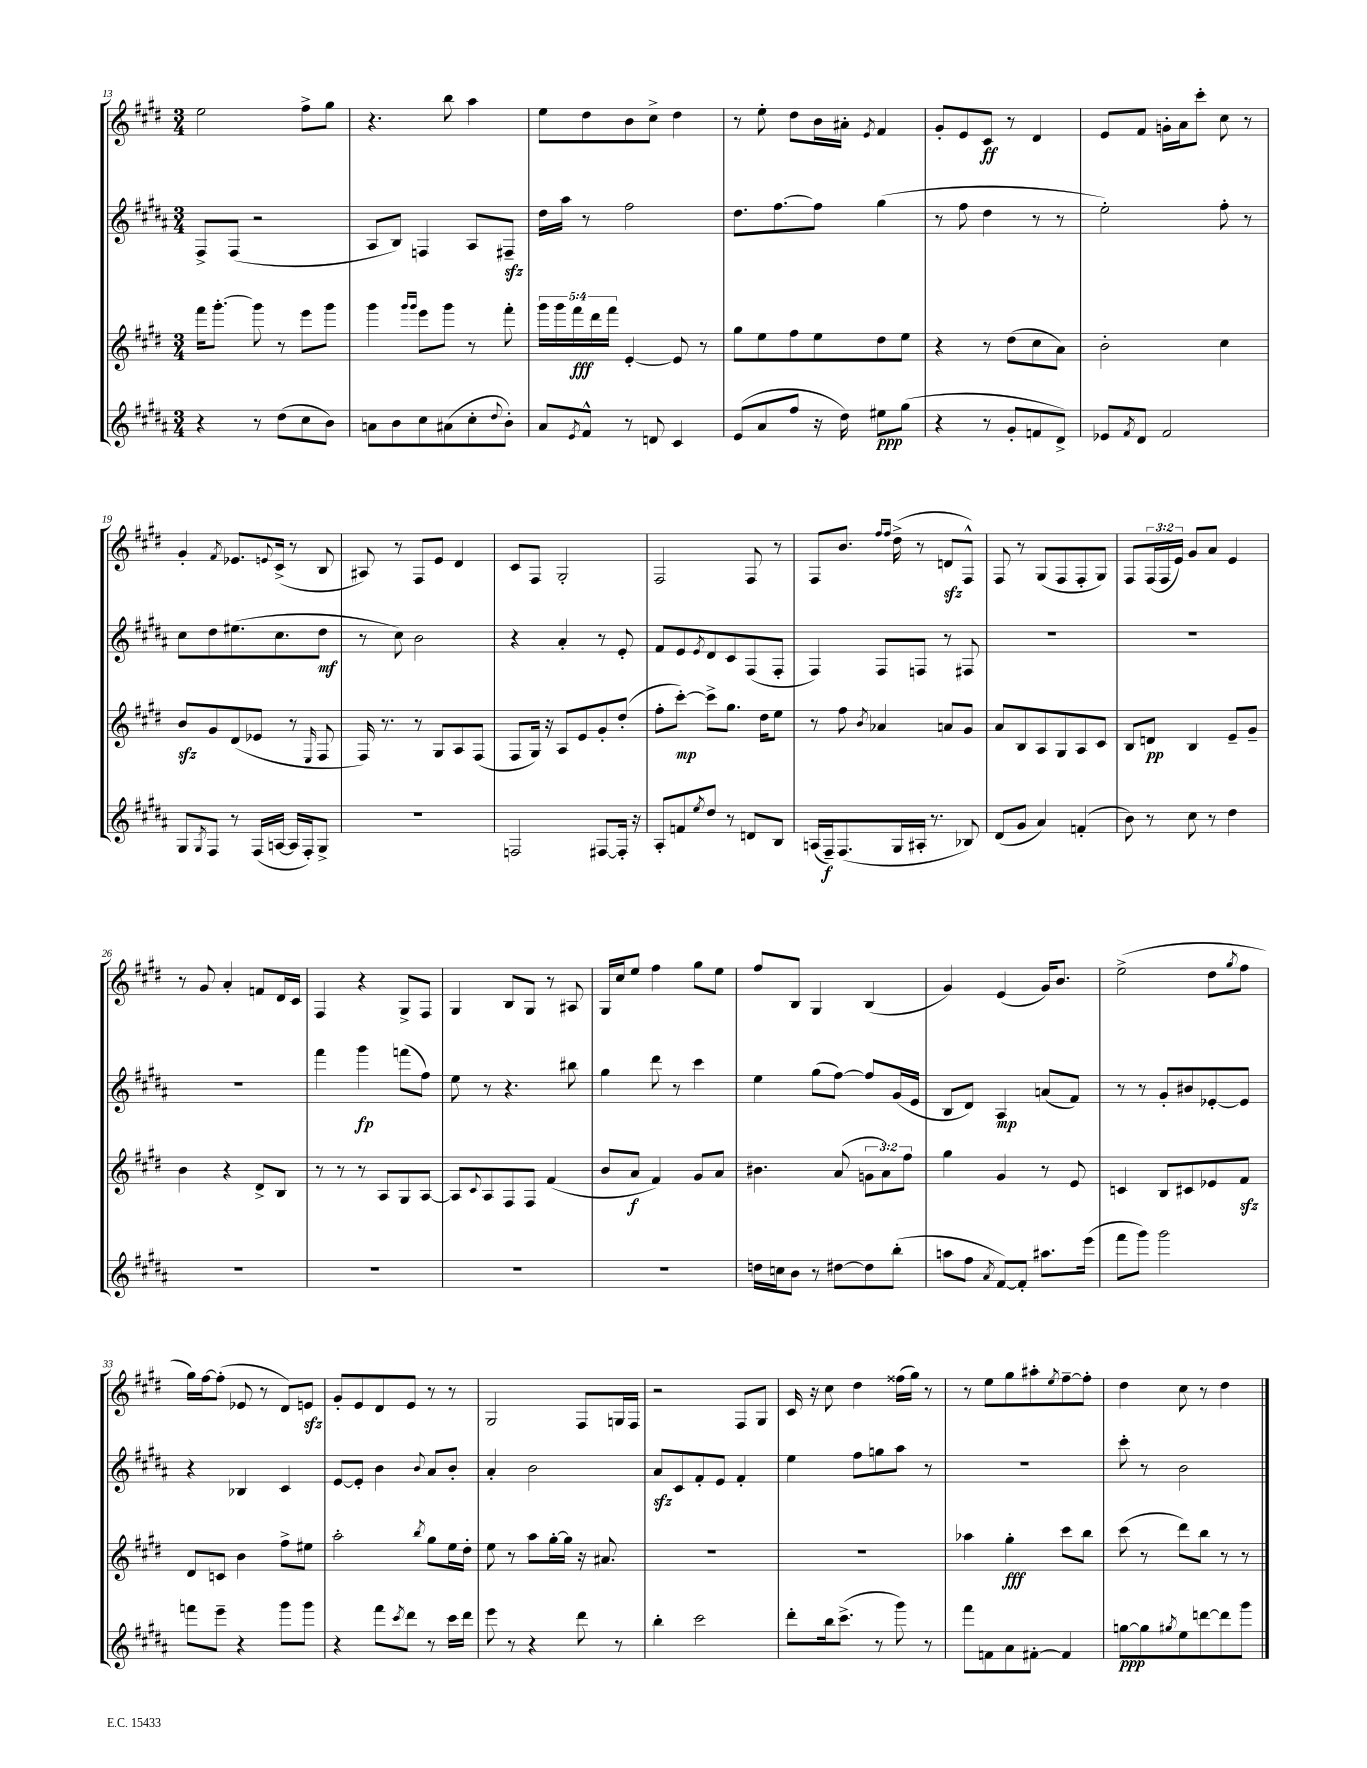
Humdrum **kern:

**kern	**kern	**kern	**kern
*staff4	*staff3	*staff2	*staff1
*clefG2	*clefG2	*clefG2	*clefG2
*k[f#c#g#d#a#]	*k[f#c#g#d#]	*k[f#c#g#d#a#]	*k[f#c#g#d#]
*M3/4	*M3/4	*M3/4	*M3/4
4r	16fff#\LK	8F#^/L	2ee\
.	[8.ggg#'\J	.	.
.	.	(8F#/J	.
8r	8ggg#\]	2r	.
(8dd#\L	8r	.	.
8cc#\	8eee\L	.	8ff#^\L
8b\J)	8ggg#\J	.	8gg#\J
=	=	=	=
8a\L	4ggg#\	8A#/L	4.r
8b\	.	8B/J)	.
.	16qqggg#/LL	.	.
.	16qqggg#/JJ	.	.
8cc#\	8eee\L	4F/	.
(8a#\	8ggg#\J	.	8bb\
8cc#'\	8r	8A#/L	4aa\
8qqdd#/	.	.	.
8b'\J)	8fff#'\	8F#~/J	.
=	=	=	=
8a#/L	20ggg#\LL	16dd#\LL	8ee\L
.	20ggg#\	.	.
.	.	16aa#\JJ	.
.	20fff#\	.	.
8qe/	.	.	.
8f#^^/J	.	8r	8dd#\
.	20ddd#\	.	.
.	20fff#\JJ	.	.
8r	[4e'/	2ff#\	8b\
8d/	.	.	8cc#^\J
4c#/	8e/]	.	4dd#\
.	8r	.	.
=	=	=	=
(8e/L	8gg#\L	8.dd#\L	8r
8a#/	8ee\	.	8ee'\
.	.	[8.ff#\	.
8ff#/J	8ff#\	.	8dd#\L
16r	8ee\	8ff#\]J	16b\L
16dd#\)	.	.	16a#'\JJ
.	.	.	8qe/
8ee#\L	8dd#\	(4gg#\	4f#/
(8gg#\J	8ee\J	.	.
=	=	=	=
4r	4r	8r	8g#'/L
.	.	8ff#\	8e/
8r	8r	4dd#\	8c#/J
8g#'/L	(8dd#\L	.	8r
8f/	8cc#\	8r	4d#/
8d#^/J)	8a\J)	8r	.
=	=	=	=
8e-/L	2b'\	2ee'\)	8e/L
8qf#/	.	.	.
8d#/J	.	.	8f#/J
2f#/	.	.	16g'\LL
.	.	.	16a\J
.	.	.	8ccc#'\J
.	4cc#\	8ff#'\	8cc#\
.	.	8r	8r
=	=	=	=
8G#/L	8b/L	8cc#\L	4g#'/
8qG#/	.	.	.
8F#/J	8g#/	8dd#\	.
.	.	.	8qf#/
8r	(8d#/	(8.ee#\	8.e-/L
(16F#/LL	8e-/J	.	.
.	.	.	8qqe/
[16A/JJ	.	8.cc#\	(16c#^/Jk
16A/]LL	8r	.	8r
16F#'/J)	.	.	.
.	16qqE/	.	.
8G#^/J	8F#/	8dd#\J	8B/
=	=	=	=
2.r	16F#/)	8r	8A#/)
.	8.r	.	.
.	.	8cc#\)	8r
.	8r	2b\	8F#/L
.	8G#/L	.	8e/J
.	8A/	.	4d#/
.	(8F#/J	.	.
=	=	=	=
2F/	8F#/L	4r	8c#/L
.	16G#/Jk)	.	8F#/J
.	16r	.	.
.	8A/L	4a#'/	2G#'/
.	8e/	.	.
[8F#/L	8g#'/	8r	.
16F#'/]Jk	(8dd#'/J	8e'/	.
16r	.	.	.
=	=	=	=
8A#'/L	8ff#'\L	8f#/L	2F#/
8f/	[8ccc#'\J)	8e/	.
8qee/	.	8qe/	.
8dd#/J	8ccc#^\]L	8d#/	.
8r	8.gg#\J	8c#/	.
8d/L	.	(8F#/	8F#/
.	16dd#\LK	.	.
8B/J	8ee\J	8F#'/J	8r
=	=	=	=
(16A/LL	8r	4F#/)	8F#/L
16F#~/J)	.	.	.
(8.F#/	8ff#\	.	8.b/J
.	8qb/	.	.
.	4a-/	8F#/L	.
.	.	.	16qqff#/LL
.	.	.	16qqff#/JJ
16G#/L	.	.	(16dd#^\
16A#'/JJ	.	8F/J	8r
8.r	.	.	.
.	8a/L	8r	8d/L
8B-/)	8g#/J	8F#/	8F#^^/J)
=	=	=	=
(8d#/L	8a/L	2.r	8F#/
8g#/J	8B/	.	8r
4a#/)	8A/	.	(8G#/L
.	8G#/	.	8F#/
(4f'/	8A/	.	8F#'/
.	8c#/J	.	8G#/J)
=	=	=	=
8b\)	8B/L	2.r	8F#/L
8r	8d/J	.	(24F#/L
.	.	.	24F#/
.	.	.	24e/JJ)
8cc#\	4B/	.	8g#/L
8r	.	.	8a/J
4dd#\	8e~/L	.	4e/
.	8g#~/J	.	.
=	=	=	=
2.r	4b\	2.r	8r
.	.	.	8g#/
.	4r	.	4a'/
.	8d#^/L	.	8f/L
.	8B/J	.	16d#/L
.	.	.	16c#/JJ
=	=	=	=
2.r	8r	4fff#\	4F#/
.	8r	.	.
.	8r	4ggg#\	4r
.	8A/L	.	.
.	8G#/	(8fff\L	8G#^/L
.	[8A/J	8ff#\J)	8F#/J
=	=	=	=
2.r	8A/]L	8ee\	4G#/
.	8qqc#/	.	.
.	8A/	8r	.
.	8F#/	4.r	8B/L
.	8F#/J	.	8G#/J
.	(4f#/	.	8r
.	.	8bb#\	8A#/
=	=	=	=
2.r	8b/L	4gg#\	16G#/LL
.	.	.	16cc#/J
.	8a/J	.	8ee/J
.	4f#/)	8ddd#\	4ff#\
.	.	8r	.
.	8g#/L	4ccc#\	8gg#\L
.	8a/J	.	8ee\J
=	=	=	=
16dd\LL	4.b#\	4ee\	8ff#/L
16cc\J	.	.	.
8b\J	.	.	8B/J
8r	.	(8gg#\L	4G#/
[8dd#\L	(8a/	[8ff#\J)	.
8dd#\]	12g\L	8ff#/]L	(4B/
.	12a\)	.	.
(8bb'\J	.	(16g#/L	.
.	12ff#\J	.	.
.	.	16e/JJ	.
=	=	=	=
8aa\L	4gg#\	8B/L	4g#/)
8ff#\J	.	8d#/J)	.
8qa#/	.	.	.
[8f#/L)	4g#/	4A#/	(4e/
8f#'/]J	.	.	.
8.aa#\L	8r	(8a/L	16g#/LK)
.	.	.	8.b/J
.	8e/	8f#/J)	.
(16eee\Jk	.	.	.
=	=	=	=
8fff#\L	4c/	8r	(2ee^\
8ggg#\J)	.	8r	.
2ggg#\	8B/L	8g#'/L	.
.	8c#/	8b#/	.
.	8e-/	[8e-'/	8dd#\L
.	.	.	8qgg#/
.	8f#/J	8e-/]J	8ff#\J
=	=	=	=
8fff\L	8d#/L	4r	16gg#\LL)
.	.	.	[16ff#\J
8eee~\J	8c/J	.	(8ff#'\]J
4r	4b\	4B-/	8e-/
.	.	.	8r
8ggg#\L	8ff#^\L	4c#/	8d#/L)
8ggg#\J	8ee#\J	.	8e/J
=	=	=	=
4r	2aa'\	[8e/L	8g#'/L
.	.	8e'/]J	8e/
8fff#\L	.	4b\	8d#/
8qccc#/	.	.	.
8ddd#\J	.	.	8e/J
.	8qbb/	8qqb/	.
8r	8gg#\L	8a#/L	8r
16ccc#\LL	16ee\L	8b'/J	8r
16ddd#\JJ	16dd#'\JJ	.	.
=	=	=	=
8eee\	8ee\	4a#'/	2G#/
8r	8r	.	.
4r	8aa\L	2b\	.
.	[16gg#'\L	.	.
.	16gg#\]JJ	.	.
8ddd#\	16r	.	8F#/L
.	8.a#/	.	.
8r	.	.	16G/L
.	.	.	16F#/JJ
=	=	=	=
4bb'\	2.r	8a#/L	2r
.	.	8c#/	.
2ccc#\	.	8f#'/	.
.	.	8e/J	.
.	.	4f#'/	8F#/L
.	.	.	8G#/J
=	=	=	=
8ddd#'\L	2.r	4ee\	16c#/
.	.	.	16r
16bb\k	.	.	8cc#\
(8.ccc#^\J	.	.	.
.	.	8ff#\L	4dd#\
8r	.	8gg\	.
8ggg#\)	.	8aa#\J	(16ff##\LL
.	.	.	16gg#\JJ)
8r	.	8r	8r
=	=	=	=
8fff#\L	4aa-\	2.r	8r
8f\	.	.	8ee\L
8a#\	4gg#'\	.	8gg#\
[8f#'\J	.	.	8aa#'\
.	.	.	8qee/
4f#/]	8ccc#\L	.	[8ff#~\
.	8bb\J	.	8ff#'\]J
=	=	=	=
[8gg\L	(8ccc#\	8ccc#'\	4dd#\
8gg\]	8r	8r	.
8qgg#/	.	.	.
8ee\	8ddd#\L)	2b\	8cc#\
[8ddd\	8bb\J	.	8r
8ddd\]	8r	.	4dd#\
8ggg#\J	8r	.	.
==	==	==	==
*-	*-	*-	*-
